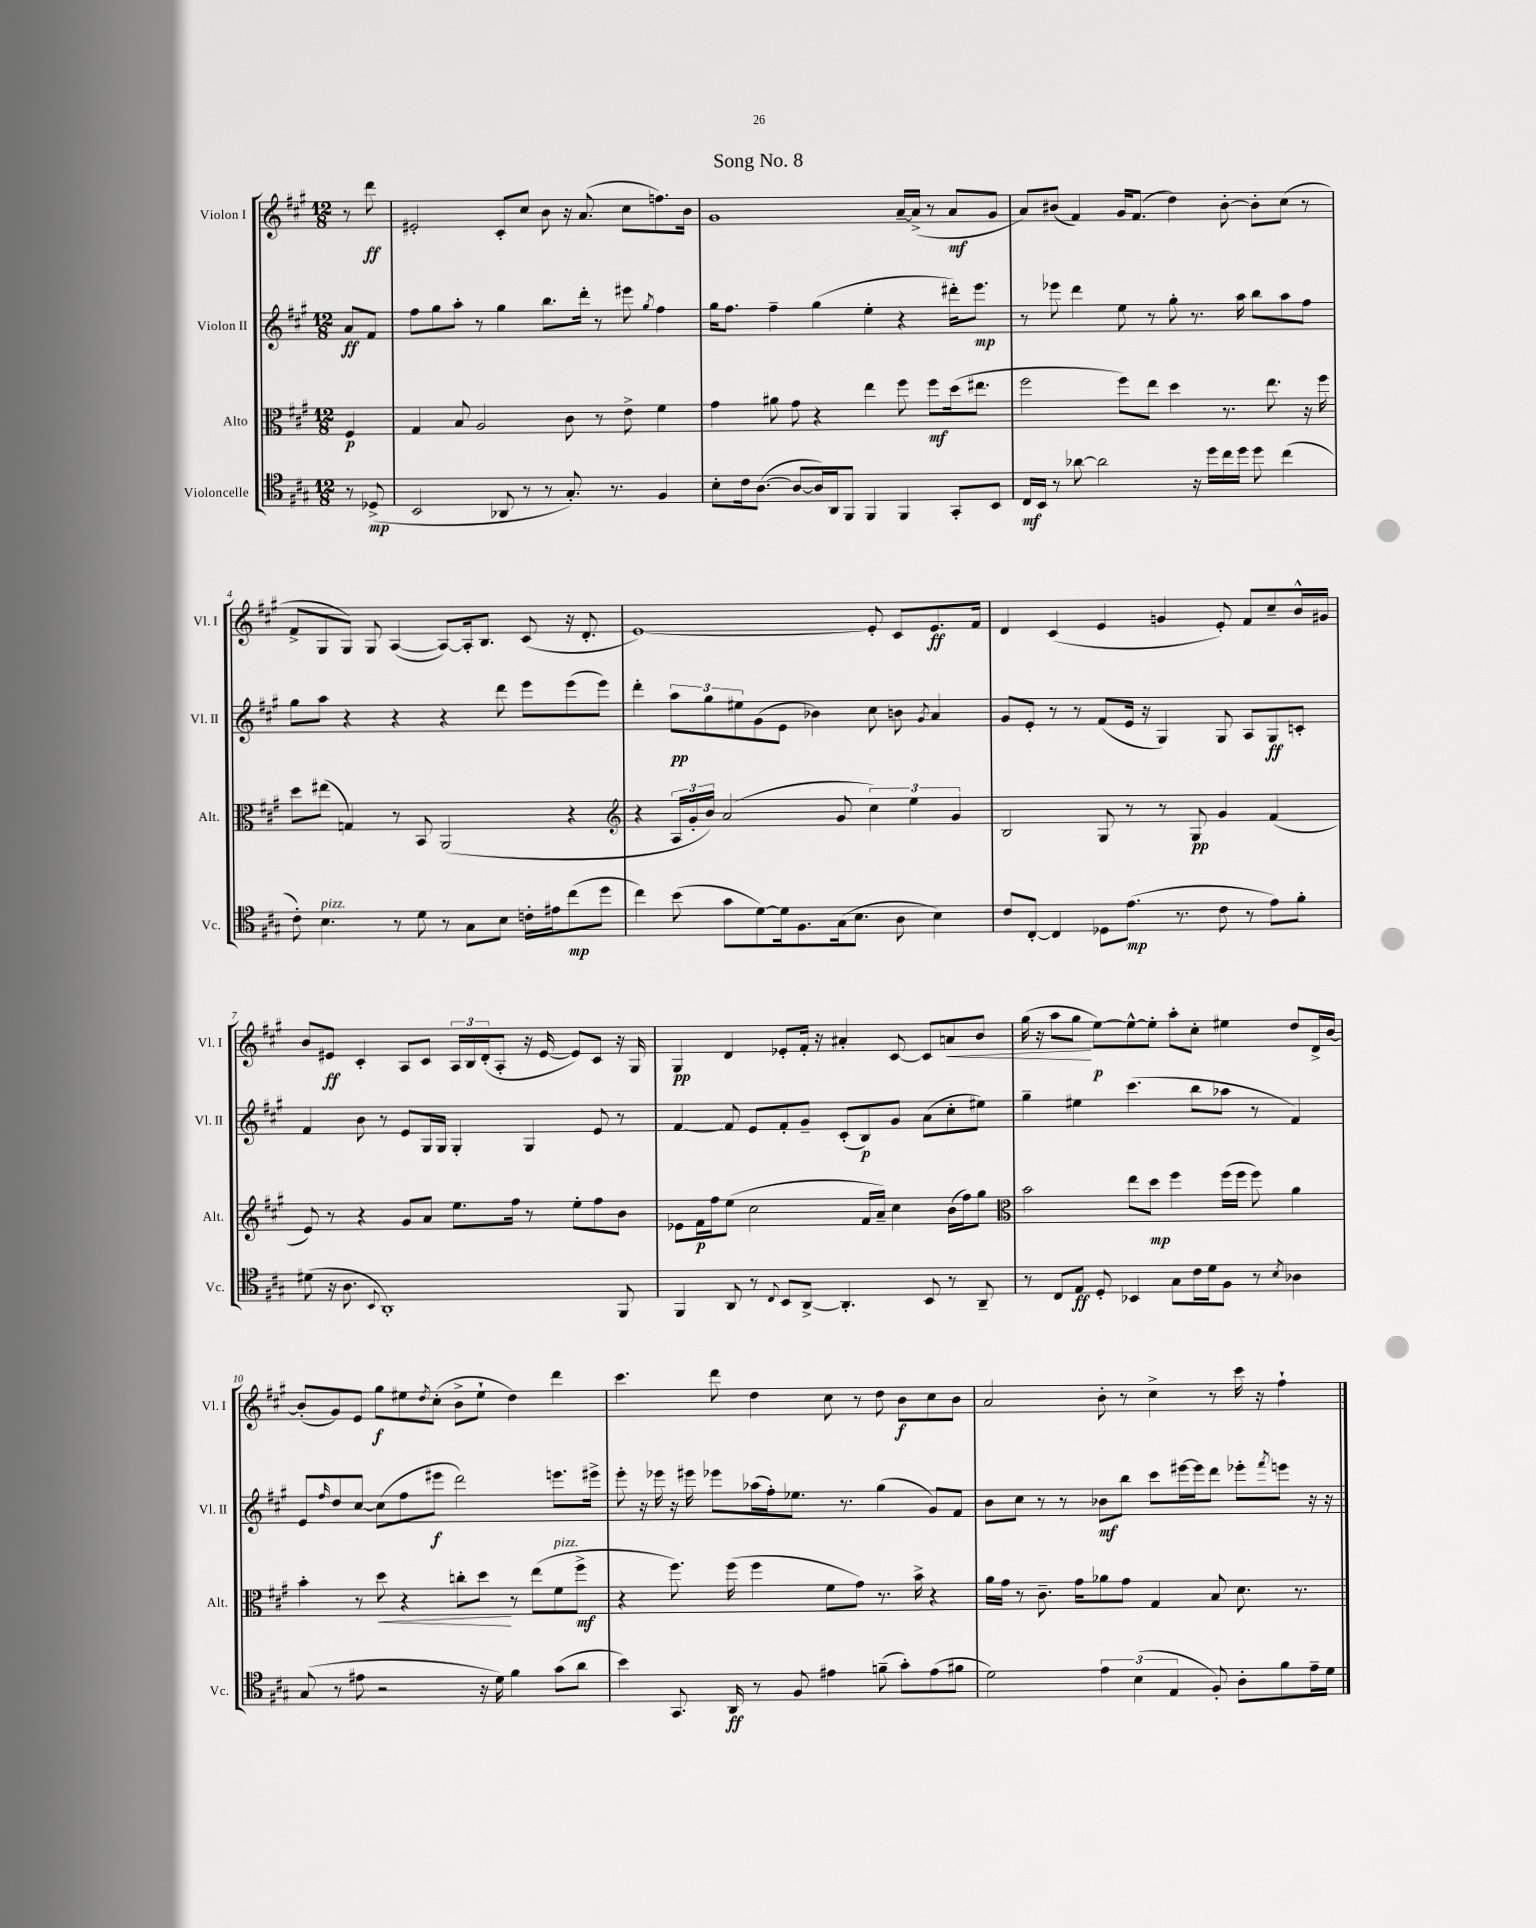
\header { title = "Song No. 8" }
<<
\new StaffGroup <<
\new Staff = "s0" \with { instrumentName = "Violon I" shortInstrumentName = "Vl. I" } {
    \clef treble \key a \major \numericTimeSignature \time 12/8 \partial 4
    r8 d'''8\ff |
    eis'2-. cis'8-. cis''8 b'8 r16 a'8.( cis''8 f''8.) b'16 |
    gis'1 a'16~-- a'16->( r8 a'8\mf gis'8 |
    a'8) bis'8( fis'4) gis'16 fis'8.( d''4) bis'8~-. bis'8-. cis''8( r8 |
    fis'8-> gis8 gis8) gis8 a4~( a8~) a16-. b8. cis'8( r16 d'8.-. |
    e'1~) e'8-. cis'8 e'8.\ff fis'16 |
    d'4 cis'4( e'4 g'4 e'8-.) fis'8 cis''8-- b'16-^ gis'16 |
    b'8 eis'8\ff cis'4-. a8 cis'8 \tuplet 3/2 { a16 b16 d'16-.( } a8-. r16 eis'16~ eis'8) cis'8 r16 gis16 |
    gis4\pp d'4 ees'8-. fis'16-. r16 ais'4-. cis'8~ cis'8 a'8\< b'8 |
    gis''16( r16 a''8 gis''8\! e''8~\p) e''8~-^ e''8-. a''8-. cis''8-. eis''4 d''8 d'16-> b'16~ |
    b'8-.( gis'8) e'8 gis''8\f eis''8 \acciaccatura { d''8 } cis''8-.( b'8-> eis''8-! d''4) d'''4 |
    cis'''4. d'''8 d''4 cis''8 r8 d''8 b'8\f cis''8 b'8 |
    a'2 b'8-. r8 cis''4-> r8 cis'''16 r16 fis''4-! \bar "|." |
}
\new Staff = "s1" \with { instrumentName = "Violon II" shortInstrumentName = "Vl. II" } {
    \clef treble \key a \major \numericTimeSignature \time 12/8 \partial 4
    a'8\ff fis'8 |
    fis''8 gis''8 a''8-. r8 gis''4 b''8. d'''16-. r8 eis'''8 \acciaccatura { gis''8 } fis''4 |
    gis''16 fis''8. fis''4-- gis''4( e''4-. r4 dis'''16-.) e'''8.\mp |
    r8 ees'''8 d'''4 e''8 r8 gis''8-. r8. a''16 b''8 a''8 fis''8 |
    gis''8 a''8 r4 r4 r4 d'''8 e'''8 e'''8( e'''8) |
    d'''4-. \tuplet 3/2 { a''8\pp gis''8 eis''8 } gis'8( e'8 bes'4) cis''8 b'8 \acciaccatura { gis'8 } a'4 |
    gis'8 e'8-. r8 r8 fis'8( e'16 r16 gis4) gis8 a8 gis8\ff c'8-. |
    fis'4 b'8 r8 e'8 gis16 gis16 gis4-. gis4 e'8 r8 |
    fis'4~ fis'8 e'8 fis'8-. gis'8-- cis'8-.( b8\p) gis'8 a'8( cis''8-. eis''8) |
    gis''4-- eis''4 cis'''4.( b''8 aes''8 r8 fis'4) |
    e'8 \grace { fis''16 } d''8 cis''8~ cis''8( fis''8 eis'''8\f d'''2) e'''8. eis'''16-> |
    e'''8-. r16 ees'''16 r16 eis'''16 ees'''8 aes''16( fis''16-.) ees''8. r8. gis''4( gis'8) fis'8 |
    b'8 cis''8 r8 r8 bes'8\mf b''8 cis'''8 eis'''16~ eis'''16 d'''8 ees'''8-. \acciaccatura { fis'''8 } e'''8 r16 r16 \bar "|." |
}
\new Staff = "s2" \with { instrumentName = "Alto" shortInstrumentName = "Alt." } {
    \clef alto \key a \major \numericTimeSignature \time 12/8 \partial 4
    fis4\p |
    gis4 b8 a2 cis'8 r8 e'8-> fis'4 |
    gis'4 ais'8 gis'8 r4 e''4 fis''8 fis''8\mf d''16( eis''8. |
    fis''2 fis''8) e''8 d''4 r8. e''8. r16 fis''16 |
    d''8 eis''8( g4) r8 b,8 a,2( r4 |
    \clef treble r4 \tuplet 3/2 { a16 gis'16-. b'16) } a'2( gis'8 \tuplet 3/2 { cis''4) e''4 gis'4 } |
    b2 gis8 r8 r8 gis8\pp gis'4 fis'4( |
    e'8) r8 r4 gis'8 a'8 e''8. fis''16 r8 e''8-. fis''8 b'8 |
    ees'8 fis'16\p fis''16 e''8( cis''2 fis'16 a'16--) cis''4 b'16( fis''16) gis''8 |
    \clef alto b'2 e''8 d''8\mp fis''4 fis''16( fis''16 fis''8) a'4 |
    b'4-. r8 d''8\< r4 c''8-. d''8\! r8 e''8( fis'8^\markup { \italic "pizz." } fis''8->\mf |
    r4 fis''8.) fis''16( fis''4 fis'8 gis'8) r8. b'16-> r4 |
    a'16 gis'16 r8 cis'8.-- gis'16 aes'8 gis'8 gis4 b8 d'8. r8. \bar "|." |
}
\new Staff = "s3" \with { instrumentName = "Violoncelle" shortInstrumentName = "Vc." } {
    \clef tenor \key a \major \numericTimeSignature \time 12/8 \partial 4
    r8 des8->\mp( |
    b,2 aes,8 r8 r8 gis8.-.) r8. fis4 |
    b8-. cis'16 a8.~( a8~ a16) a,16 fis,8 fis,4 fis,4 gis,8-. b,8 |
    cis16\mf b,16 r8 aes'8~ aes'2 r16 d''16 cis''16 d''16 d''8 cis''4( |
    cis'8-.) b4.^\markup { \italic "pizz." } r8 d'8 r8 gis8 b8 c'16-. eis'16 cis''8\mp( d''8 |
    cis''4) b'8( gis'8 d'8~) d'16 fis8. gis16( b8. a8 b4) |
    cis'8 cis8~-. cis4 des8 e'8.\mp( r8. cis'8 r8 e'8) fis'8-. |
    dis'8( r16 a8. \appoggiatura { b,8 } a,1-.) fis,8 |
    fis,4 a,8 r8 \appoggiatura { cis8 } b,8 a,8~-> a,4.-. b,8 r8 a,8-- |
    r8 cis8 e8\ff d8-. bes,4 gis8 cis'16 d'16 fis8 r8 \acciaccatura { b8 } aes4 |
    gis8( r8 eis'8 r2 r16 d'16) fis'4 gis'8( a'8 |
    b'4) gis,8. a,16\ff r8 fis8 eis'4 f'8--( gis'8-.) eis'8( fis'8 |
    d'2) \tuplet 3/2 { e'4 b4( e4 } fis8-.) a8-. fis'8 e'16-- d'16 \bar "|." |
}
>>
>>
